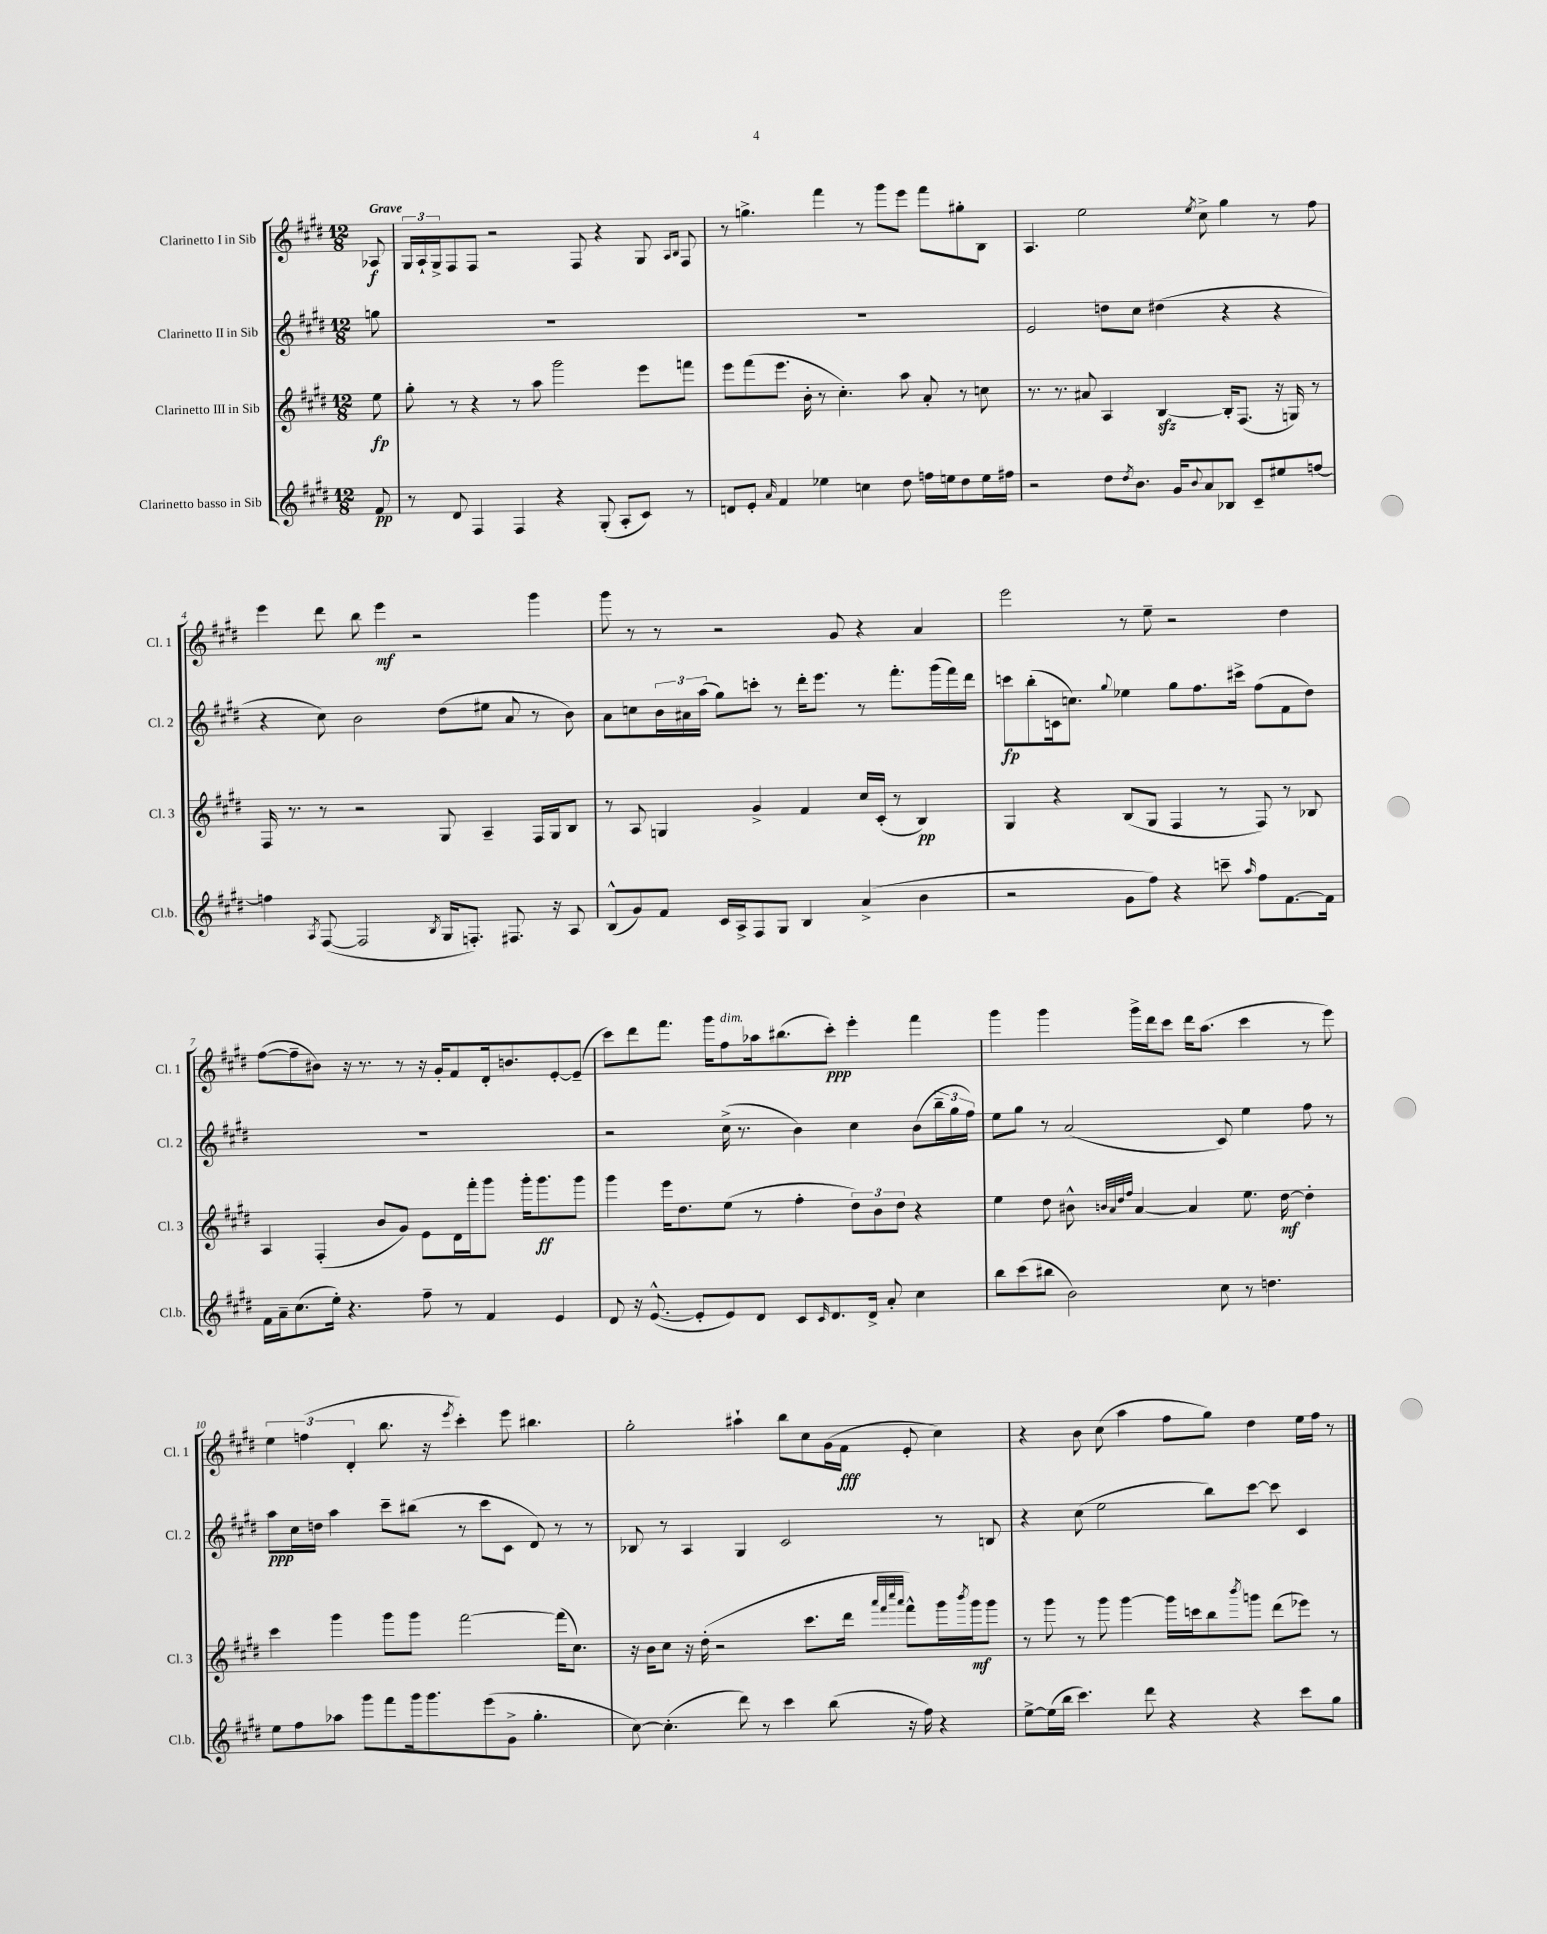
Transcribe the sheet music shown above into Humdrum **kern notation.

**kern	**kern	**kern	**kern
*staff4	*staff3	*staff2	*staff1
*clefG2	*clefG2	*clefG2	*clefG2
*k[f#c#g#d#]	*k[f#c#g#d#]	*k[f#c#g#d#]	*k[f#c#g#d#]
*M12/8	*M12/8	*M12/8	*M12/8
8f#	8ee	8gg	8A-
=	=	=	=
8r	8gg#'	1.r	24G#
.	.	.	24A`
.	.	.	24G#^
8d#	8r	.	8F#
4F#	4r	.	8F#
.	.	.	2r
4F#	8r	.	.
.	8aa	.	.
4r	2ggg#	.	.
.	.	.	8F#
(8G#'	.	.	4r
8A'	.	.	.
8c#)	8eee	.	8G#
.	.	.	16qqA
.	.	.	16qqB
8r	8fff	.	8F#
=	=	=	=
8d	8eee	1.r	8r
8e'	(8fff#	.	4.gg^
16qqa	.	.	.
4f#	8.eee	.	.
.	16b'	.	.
4ee-	8r	.	4fff#
.	4.cc#')	.	.
4cc	.	.	8r
.	.	.	8ggg#
8dd#	8aa	.	8eee
16ff	8a'	.	8fff#
16ee	.	.	.
8dd#	8r	.	8gg#'
16ee	8cc	.	8B
16ff#	.	.	.
=	=	=	=
2r	8.r	2e	4.A
.	8.r	.	.
.	8a#	.	2ee
8dd#	4A	8dd	.
8qdd#	.	.	.
8.b	.	8cc#	.
.	[4B	(4dd#	.
16g#	.	.	.
8qqb	.	.	8qee
8a	.	.	8cc#^
8B-	16B']	4r	4gg#
.	(8.F#	.	.
8c#~	.	.	.
8ee#	16r	4r	8r
.	16G)	.	.
[8ff	8r	.	8ff#
=	=	=	=
4ff]	16F#	4r	4eee
.	8.r	.	.
8qA	.	.	.
([8F#	8r	8cc#)	8ddd#
2F#]	2r	2b	8bb
.	.	.	4eee
.	.	.	2r
8qB	.	.	.
16G#	8G#	(8dd#	.
8.F')	.	.	.
.	4A~	8ee#	.
8.F#	.	8a	.
.	16F#	8r	4ggg#
16r	16G#	.	.
8A	8B	8b)	.
=	=	=	=
(8B^^	8r	8a	8ggg#
8g#)	8A	8cc	8r
8f#	4G	24b	8r
.	.	24a#	.
.	.	(24aa	.
16c#	.	8gg#)	2r
16A^	.	.	.
8F#	4g#^	8ccc'	.
8G#	.	8r	.
4B	4f#	16ddd#'	.
.	.	8.eee	.
.	.	.	8g#
(4a^	16cc#	8r	4r
.	(16c#'	.	.
.	8r	8.fff#'	.
4b	4B)	.	4a
.	.	(16ggg#	.
.	.	16fff#)	.
.	.	16ddd#	.
=	=	=	=
2r	4G#	8ccc	2eee
.	.	(8bb'	.
.	4r	16c	.
.	.	8.cc)	.
.	.	8qqgg#	.
8g#	(8B	4ee-	8r
8ff#)	8G#	.	8ee~
4r	4F#	8gg#	2r
.	.	8.ff#	.
8ccc~	8r	.	.
.	.	16ccc#^	.
16qqaa	.	.	.
8ff#	8F#)	(8ff#	.
[8.f#	8r	8f#	4dd#
.	8B-	8dd#)	.
16f#]	.	.	.
=	=	=	=
16f#	4A	1.r	([8ff#
16a~	.	.	.
(8.cc#	.	.	8ff#~]
.	(4F#'	.	8b#)
16ee')	.	.	.
4.r	.	.	16r
.	.	.	8.r
.	8b	.	.
.	8g#)	.	8r
8ff#~	8e	.	16r
.	.	.	16g#'
8r	16d#	.	8f#
.	16fff#'	.	.
4f#	8ggg#	.	16d#'
.	.	.	8.b
.	16ggg#'	.	.
.	8.ggg#	.	.
4e	.	.	[8e'
.	8ggg#	.	(8e~]
=	=	=	=
8d#	4ggg#	2r	8ccc#)
16r	.	.	8ddd#
([8.e^^	.	.	.
.	16eee	.	8.fff#
.	8.dd#	.	.
8e']	.	.	.
.	.	.	16ggg#
8e)	(8ee	(16cc#^	8ff#
.	.	8.r	.
8d#	8r	.	16aa-
.	.	.	(8.bb#
8c#	4ff#'	4b)	.
16qqc#	.	.	.
8.d#	.	.	8ccc#')
.	12dd#)	4cc#	4eee'
16d#^	.	.	.
.	12b	.	.
8a'	.	.	.
.	12dd#	.	.
4cc#	4r	(8b	4fff#
.	.	24bb~	.
.	.	24gg#	.
.	.	24ff#)	.
=	=	=	=
8bb	4ee	8ee	4ggg#
(8ccc#	.	8gg#	.
8bb#	8dd#	8r	4ggg#
2b)	8b#^^	(2a	.
.	32qqb	.	.
.	32qqa	.	.
.	32qqdd#	.	.
.	32qqff#	.	.
.	[4a	.	16ggg#^
.	.	.	16ddd#
.	.	.	8ccc#
.	4a]	.	16ddd#
.	.	.	(8.aa
8cc#	.	8c#)	.
8r	8.ee	4ee	4ccc#
4.dd	.	.	.
.	[16dd#	.	.
.	4dd#']	8ff#	8r
.	.	8r	8eee)
=	=	=	=
8ee	4ccc#	8aa	6ee
8ff#	.	16cc#	.
.	.	.	(6ff
.	.	16dd	.
8aa-	4ggg#	4aa	.
.	.	.	6d#'
8ggg#	.	.	.
8fff#	8ggg#	8ccc#~	8.bb
16ggg#	8ggg#	(8bb#	.
8.ggg#	.	.	16r
.	.	.	8qeee
.	[2fff#	8r	4ccc#')
(8eee	.	8ccc#	.
8g#^	.	8c#	8eee
4.gg#'	.	8d#)	4.bb#
.	(16fff#]	8r	.
.	8.cc#)	.	.
.	.	8r	.
=	=	=	=
[8cc#)	16r	8B-	2gg#'
.	16b	.	.
(4.cc#']	8cc#	8r	.
.	16r	4A	.
.	(16dd#'	.	.
.	2r	.	.
8ddd#)	.	4G#	4aa#`
8r	.	.	.
4ccc#	.	2c#	8bb
.	8.ccc#	.	8cc#
(8bb	.	.	(16g#
.	16ddd#	.	16f#
.	32qqaaa	.	.
.	32qqfff#	.	.
.	32qqcccc#	.	.
.	32qqaaa	.	.
16r	8fff#^^)	.	8e'
16ff#)	.	.	.
4r	16ggg#	8r	4cc#)
.	8qbbb	.	.
.	16ggg#	.	.
.	8ggg#	8B	.
=	=	=	=
[8ee^	8r	4r	4r
(16ee]	8ggg#	.	.
16bb	.	.	.
4.ccc#)	8r	(8cc#	8b
.	8ggg#	2ee	(8cc#
.	[4ggg#	.	4aa
8ddd#	.	.	.
4r	16ggg#]	.	8ff#
.	16ccc	.	.
.	8bb	8bb)	8gg#)
.	8qbbb	.	.
4r	8ggg	[8ccc#	4dd#
.	(8ddd#	8ccc#]	.
8ccc#	8eee-)	4c#	16ee
.	.	.	16ff#
8gg#	8r	.	8r
==	==	==	==
*-	*-	*-	*-
